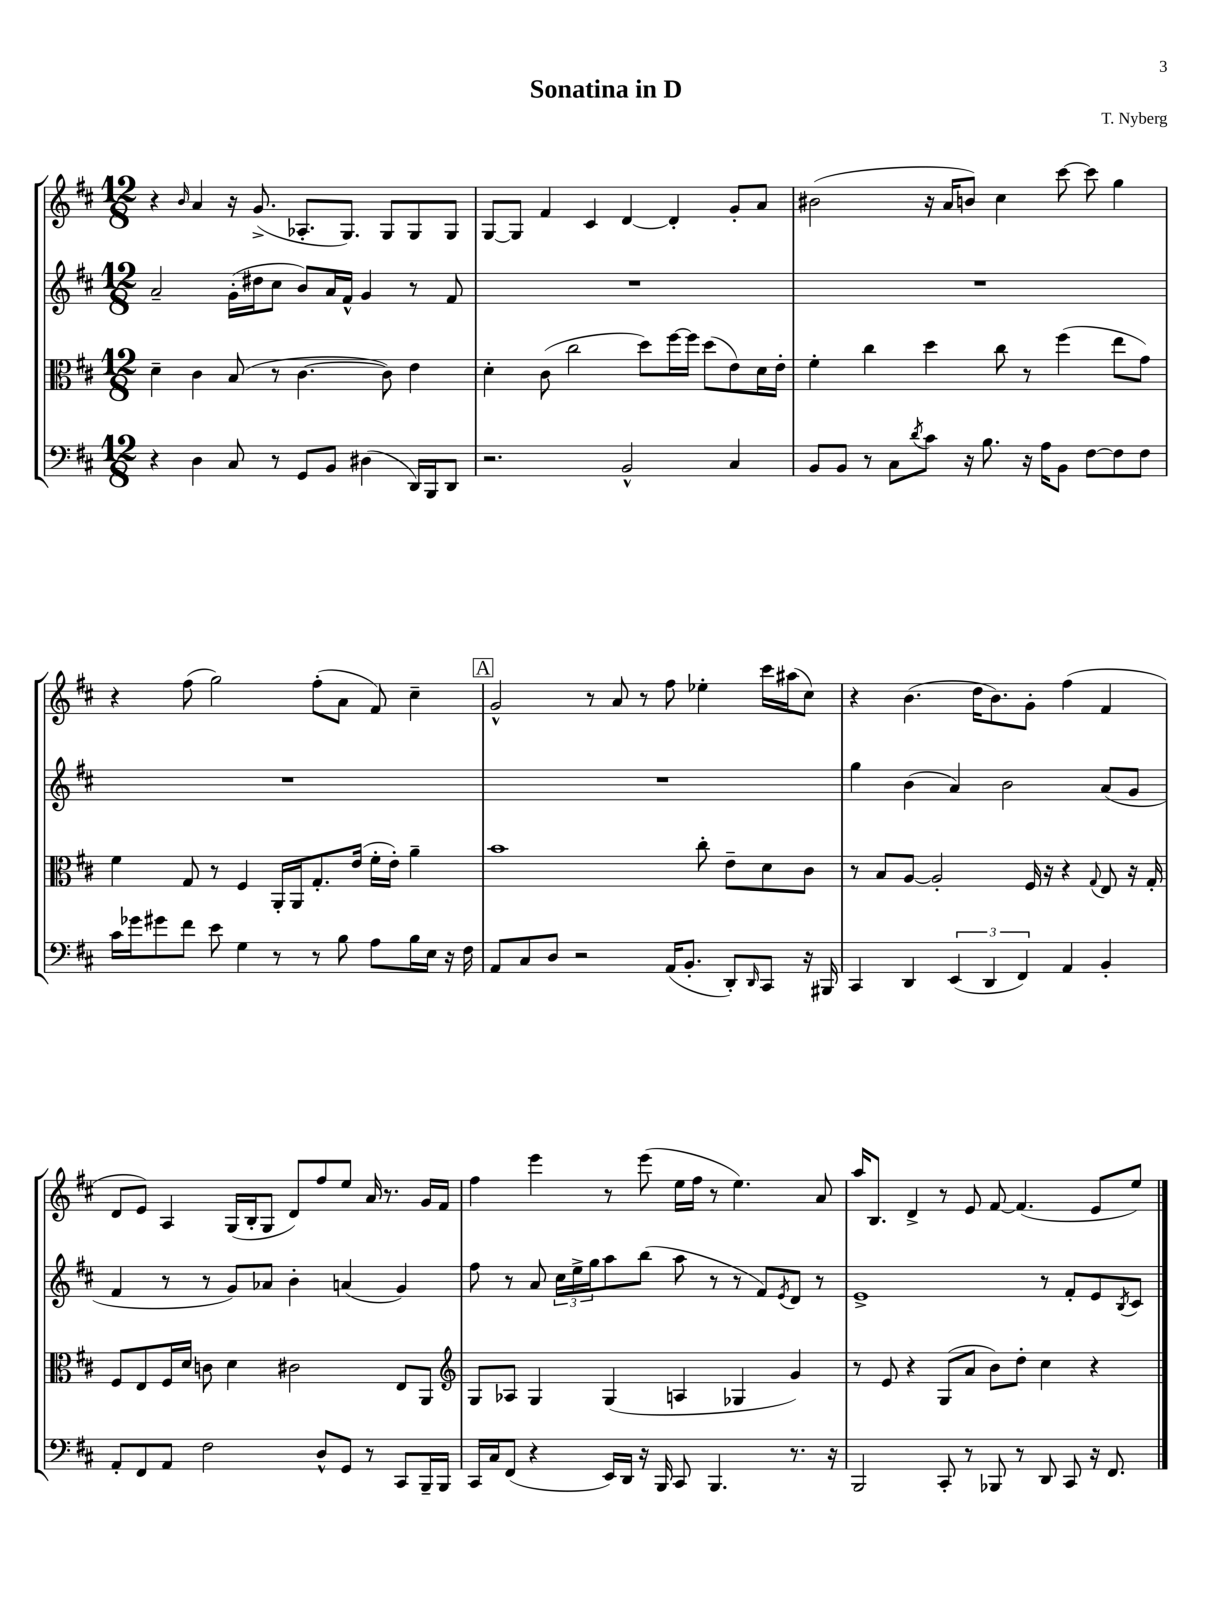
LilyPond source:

\header { title = "Sonatina in D" composer = "T. Nyberg" }
<<
\new StaffGroup <<
\new Staff = "s0" {
    \clef treble \key d \major \numericTimeSignature \time 12/8
    r4 \grace { b'16 } a'4 r16 g'8.->( aes8.-. g8.) g8 g8 g8 |
    g8~ g8 fis'4 cis'4 d'4~ d'4-. g'8-. a'8 |
    bis'2( r16 a'16 b'8) cis''4 cis'''8~ cis'''8 g''4 |
    r4 fis''8( g''2) fis''8-.( a'8 fis'8) cis''4-- |
    \mark \markup { \box "A" } g'2-^ r8 a'8 r8 fis''8 ees''4-. cis'''16 ais''16( cis''8) |
    r4 b'4.( d''16 b'8.) g'8-. fis''4( fis'4 |
    d'8 e'8) a4 g16( b16-. g8 d'8) fis''8 e''8 a'16 r8. g'16 fis'16 |
    fis''4 e'''4 r8 e'''8( e''16 fis''16 r8 e''4.) a'8 |
    a''16 b8. d'4-> r8 e'8 fis'8~ fis'4.( e'8 e''8) \bar "|." |
}
\new Staff = "s1" {
    \clef treble \key d \major \numericTimeSignature \time 12/8
    a'2-- g'16-.( dis''16 cis''8 b'8) a'16 fis'16-^ g'4 r8 fis'8 |
    R1. |
    R1. |
    R1. |
    \mark \markup { \box "A" } R1. |
    g''4 b'4( a'4) b'2 a'8( g'8 |
    fis'4 r8 r8 g'8) aes'8 b'4-. a'4( g'4) |
    fis''8 r8 a'8 \tuplet 3/2 { cis''16 e''16-> g''16 } a''8 b''8( a''8 r8 r8 fis'8) \acciaccatura { e'8 } d'8 r8 |
    e'1-> r8 fis'8-. e'8 \acciaccatura { b8 } cis'8 \bar "|." |
}
\new Staff = "s2" {
    \clef alto \key d \major \numericTimeSignature \time 12/8
    d'4-- cis'4 b8( r8 cis'4.~ cis'8) e'4 |
    d'4-. cis'8( cis''2 d''8) fis''16~ fis''16 d''8( e'8) d'16 e'16-. |
    fis'4-. cis''4 d''4 cis''8 r8 fis''4( e''8 g'8) |
    fis'4 g8 r8 fis4 a,16-. a,16 g8.-. e'16( fis'16-. e'16-.) a'4-- |
    \mark \markup { \box "A" } b'1 cis''8-. e'8-- d'8 cis'8 |
    r8 b8 a8~ a2-. fis16 r16 r4 \appoggiatura { g8 } e8 r16 g16-. |
    fis8 e8 fis16 d'16 c'8 d'4 cis'2 e8 a,8 |
    \clef treble g8 aes8 g4 g4( a4 ges4 g'4) |
    r8 e'8 r4 g8( a'8 b'8) d''8-. cis''4 r4 \bar "|." |
}
\new Staff = "s3" {
    \clef bass \key d \major \numericTimeSignature \time 12/8
    r4 d4 cis8 r8 g,8 b,8 dis4( d,16) b,,16 d,8 |
    r2. b,2-^ cis4 |
    b,8 b,8 r8 cis8 \acciaccatura { d'8 } cis'8 r16 b8. r16 a16 b,8 fis8~ fis8 fis8 |
    cis'16 ges'16 gis'8 fis'8 e'8 g4 r8 r8 b8 a8 b16 e16 r16 fis16 |
    \mark \markup { \box "A" } a,8 cis8 d8 r2 a,16( b,8.-. d,8-.) \grace { d,16 } cis,8 r16 bis,,16 |
    cis,4 d,4 \tuplet 3/2 { e,4( d,4 fis,4) } a,4 b,4-. |
    a,8-. fis,8 a,8 fis2 d8-^ g,8 r8 cis,8 b,,16-- b,,16 |
    cis,16 cis16 fis,8( r4 e,16) d,16 r16 b,,16 cis,8 b,,4. r8. r16 |
    b,,2 cis,8-. r8 bes,,8 r8 d,8 cis,8 r16 fis,8. \bar "|." |
}
>>
>>
\layout { \context { \Score \remove "Bar_number_engraver" } }
